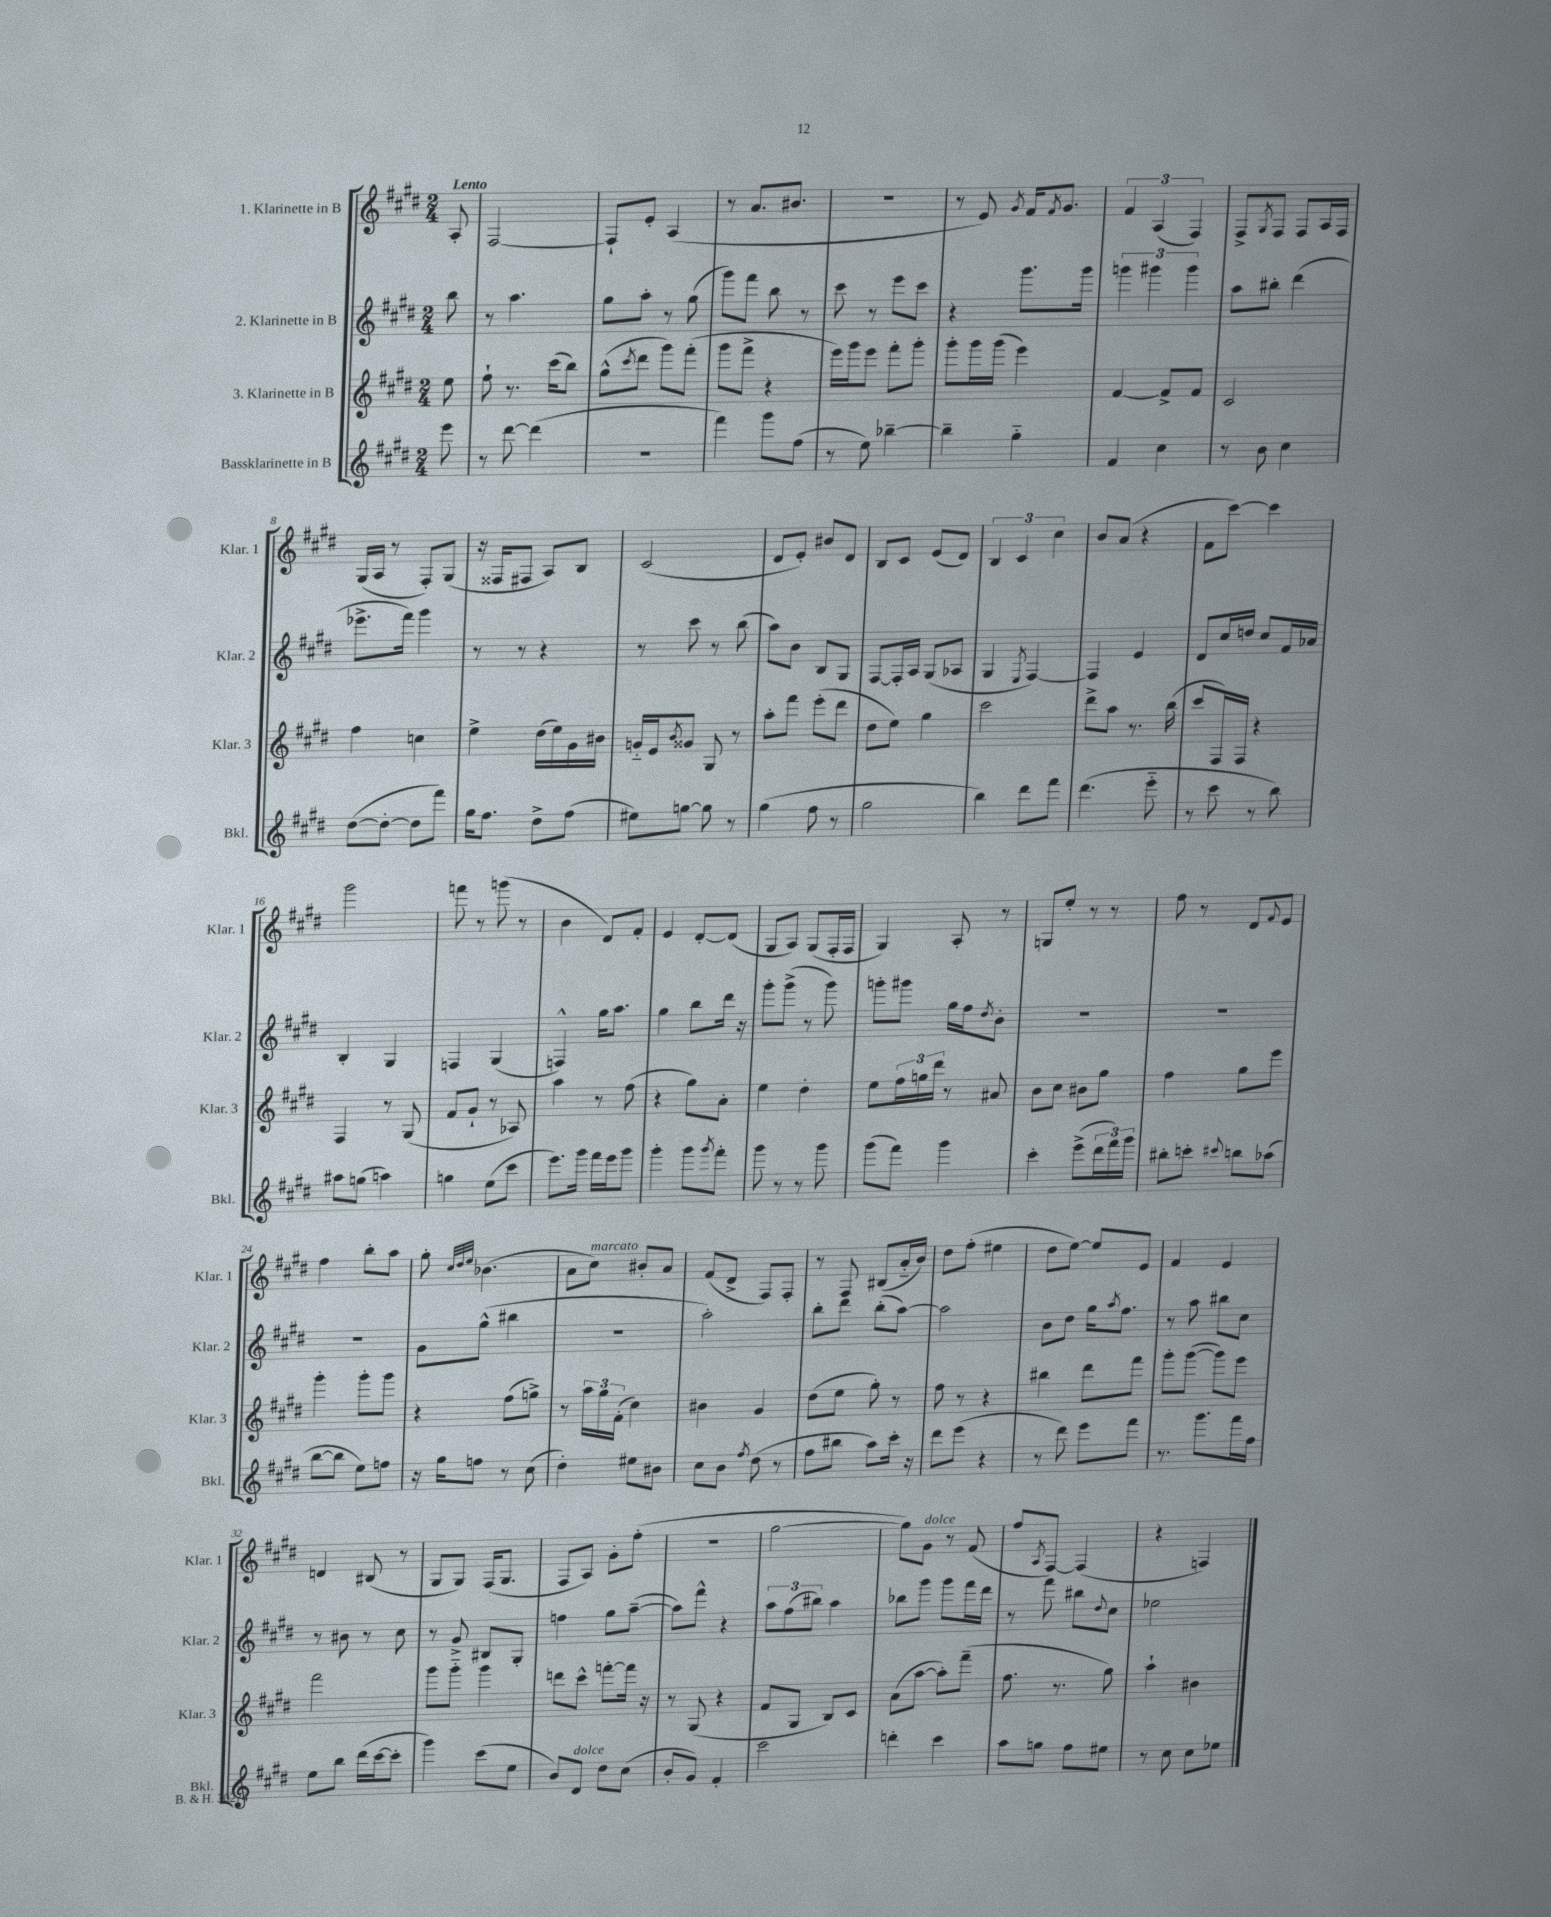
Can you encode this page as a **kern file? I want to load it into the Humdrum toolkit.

**kern	**kern	**kern	**kern
*part4	*part3	*part2	*part1
*staff4	*staff3	*staff2	*staff1
*I"Bassklarinette in B	*I"3. Klarinette in B	*I"2. Klarinette in B	*I"1. Klarinette in B
*I'Bkl.	*I'Klar. 3	*I'Klar. 2	*I'Klar. 1
*clefG2	*clefG2	*clefG2	*clefG2
*k[f#c#g#d#]	*k[f#c#g#d#]	*k[f#c#g#d#]	*k[f#c#g#d#]
*M2/4	*M2/4	*M2/4	*M2/4
=	=	=	=
!	!	!	!LO:TX:a:B:t=Lento
8eee\	8ee\	8bb\	8A'/
=1	=1	=1	=1
8r	8ff#`\	8r	[2F#/
[8ddd#\	8.r	4.aa\	.
(4ddd#\]	.	.	.
.	(16ccc#\KL	.	.
.	8bb\J)	.	.
=2	=2	=2	=2
2r	(8gg#^^\L	8gg#\L	8F#`/L]
.	8qccc#/	.	.
.	8ddd#\J	8aa'\J	8e'/J
.	8ggg#\L)	8r	(4A/
.	(8fff#'\J	(8gg#\	.
=3	=3	=3	=3
4fff#\)	8ggg#\L	8ggg#\L)	8r
.	8fff#^\J	8fff#\J	8.a/L
8ggg#\L	4r	8bb\	.
.	.	.	8.b#X/J
(8ff#\J	.	8r	.
=4	=4	=4	=4
8r	16eee\LL)	8ccc#\	2r
.	16ggg#\J	.	.
8ee\)	8eee\J	8r	.
[4bb-X~\	8fff#'\L	8eee\L	.
.	8ggg#'\J	8ccc#\J	.
=5	=5	=5	=5
4bb-~\]	8ggg#'\L	4r	8r
.	16ggg#\L	.	8e/)
.	(16ggg#\JJ	.	.
.	.	.	8qg#/
4gg#\	4eee\)	8.ggg#\L	16f#/KL
.	.	.	8qf#/
.	.	.	8.g#/J
.	.	16ggg#\Jk	.
=6	=6	=6	=6
4f#/	[4f#/	6gggn\	6f#/
.	.	6ggg#X\	(6A/
4cc#\	8f#^/L]	.	.
.	.	6ggg#\	6F#/)
.	8f#/J	.	.
=7	=7	=7	=7
8r	2c#/	8aa\L	8F#^/L
.	.	.	8qG#/
8b\	.	8bb#X'\J	8F#/J
4cc#\	.	(4ddd#\	8F#/L
.	.	.	16A/L
.	.	.	16F#/JJ
!!LO:LB:g=z
=8	=8	=8	=8
([8dd#\L	4ff#\	8.eee-X^\L	(16G#/LL
.	.	.	16A/JJ
8dd#'\J_	.	.	8r
.	.	16fff#\Jk)	.
8dd#\L]	4ccn\	4ggg#\	8F#'/L)
8fff#\J)	.	.	(8G#/J
=9	=9	=9	=9
16gg#\KL	4ee^\	8r	16r
8.ff#\J	.	.	16F##X/KL
.	.	8r	8F#X/J
8dd#^\L	(16dd#\LL	4r	8A/L)
.	16ee\)	.	.
(8ff#\J	16g#\	.	8B/J
.	16b#X\JJ	.	.
=10	=10	=10	=10
8ee#X\L)	16gn/LL	8r	(2c#/
.	16e/J	.	.
.	8qb/	.	.
[8ggn\J	8g##X/J	8ccc#\	.
8gg\]	8G#/	8r	.
8r	8r	(8bb\	.
=11	=11	=11	=11
(4gg#\	8aa'\L	8aa\L)	8d#/L
.	8fff#\J	8b\J	8e'/J)
8ff#\	(8eee'\L	8B/L	8b#X/L
8r	8ddd#\J	8G#/J	8d#/J
=12	=12	=12	=12
2gg#\	8dd#\L	[8F#/L	8B/L
.	8ee\J)	16F#'/L]	8c#/J
.	.	16A/JJ	.
.	4gg#\	(8G#/L	(8e/L
.	.	8A-X/J	8d#/J)
=13	=13	=13	=13
4bb\)	2ccc#\	4G#/	6B/
.	.	.	6c#/
.	.	8qE/	.
8ddd#\L	.	[4F#/)	.
.	.	.	6cc#\
8fff#\J	.	.	.
=14	=14	=14	=14
(4.ddd#\	8ddd#^\L	4F#/]	8b/L
.	8aa\J	.	(8a/J
.	8.r	4e/	4r
8eee\	.	.	.
.	(16bb\	.	.
=15	=15	=15	=15
8r	8ccc#/L	8d#/L	8f#\L
8ccc#\	16F#/L)	16cc#/L	[8ccc#\J)
.	16F#/JJ	16ddn/JJ	.
8r	4r	8cc#/L	4ccc#\]
8bb\)	.	16f#/L	.
.	.	16a-X/JJ	.
!!LO:LB:g=z
=16	=16	=16	=16
8aa#X\L	4F#/	4B'/	2ggg#\
(8ggn\J	.	.	.
4aan\)	8r	4G#/	.
.	(8G#/	.	.
=17	=17	=17	=17
4ggn\	8f#/L	4Fn/	8fffn\
.	8g#`/J	.	8r
(8ee\L	8r	(4G#/	(8gggn\
8ccc#\J	8A-X/)	.	8r
=18	=18	=18	=18
8.eee\L)	4aa\	4Fn^^/)	4b\
16ggg#\Jk	.	.	.
16fff#\LL	8r	16gg#\KL	8d#/L)
16eee\J	.	8.aa\J	.
8ggg#\J	(8ff#\	.	8f#'/J
=19	=19	=19	=19
4ggg#'\	4r	4gg#\	4e/
8ggg#\L	8gg#\L)	8bb\L	[8d#'/L
8qggg#/	.	.	.
8fff#'\J	8a'\J	16ddd#\Jk	(8d#/J]
.	.	16r	.
=20	=20	=20	=20
8ggg#\	4ee\	8ggg#'\L	8G#/L
8r	.	(8ggg#^\J	8A/J)
8r	4dd#'\	8r	(8G#/L
8ggg#\	.	8ggg#\)	16F#'/L
.	.	.	16F#/JJ
=21	=21	=21	=21
(8ggg#\L	8ee\L	8gggn'\L	4G#/)
8fff#\J)	24ff#\L	8ggg#X\J	.
.	24ggn\	.	.
.	24ddd#\JJ	.	.
4ggg#\	8r	16gg#\LL	8A'/
.	.	16ff#\J	.
.	.	8qdd#/	.
.	8a#X/	8b'\J	8r
=22	=22	=22	=22
4ccc#'\	8b\L	2r	8Gn/L
.	8cc#\J	.	8ee'/J
(8eee^\L	8b#X\L	.	8r
24ddd#\L	8gg#\J	.	8r
24fff#\)	.	.	.
24ggg#\JJ	.	.	.
=23	=23	=23	=23
8bb#X'\L	4ff#\	2r	8ff#\
8cccn'\J	.	.	8r
8qqccc#X/	.	.	.
8bbn\L	8gg#\L	.	8d#/L
.	.	.	8qqf#/
(8aa-X\J	8eee\J	.	8e/J
!!LO:LB:g=z
=24	=24	=24	=24
[8bb\L	4ggg#'\	2r	4ff#\
8bb\J]	.	.	.
8ee\L)	8ggg#'\L	.	8bb'\L
8ffn\J	8ggg#\J	.	8aa\J
=25	=25	=25	=25
16r	4r	8g#\L	8gg#'\
16gg#\KL	.	.	.
.	.	.	32qqcc#/LLL
.	.	.	32qqdd#/
.	.	.	32qqee/JJJ
8ffn\J	.	(8gg#^^\J	(4.b-X\
8r	(8ff#\L	4bb#X\	.
(8cc#\	8ggn^\J)	.	.
=26	=26	=26	=26
4dd#'\)	8r	2r	8a\L
!	!	!	!LO:TX:a:i:t=marcato
.	24aa\LL	.	8cc#\J)
.	24gg#\	.	.
.	(24f#'\JJ	.	.
8ee#X\L	4cc#\)	.	8b#X'/L
8b#X\J	.	.	8a/J
=27	=27	=27	=27
8cc#\L	4b#X\	2aa'\)	(8f#/L
8b\J	.	.	8d#^/J
8qff#/	.	.	.
(8dd#\	4g#/	.	8F#/L)
8r	.	.	8F#'/J
=28	=28	=28	=28
8ff#\L	(8dd#\L	8bb'\L	8r
8bb#X\J	8ee\J	8ddd#\J	8F#/
8aa\L)	8gg#'\)	(8bb'\L	(8B#X/L
16ccc#'\Jk	8r	[8aa\J)	16a/L
16r	.	.	16b/JJ)
=29	=29	=29	=29
8ddd#\L	8ff#\	2aa\]	8dd#\L
(8eee\J	8r	.	(8ff#'\J
4r	4r	.	4ee#X\
=30	=30	=30	=30
8r	4bb#X\	8b\L	8dd#\L
8ddd#\)	.	8dd#\J	[8ee\J)
8eee\L	8ddd#\L	16gg#\KL	8ee/L]
.	.	8qaa/	.
.	.	8.ff#\J	.
8fff#\J	8fff#\J	.	8e/J
=31	=31	=31	=31
8.r	8ggg#'\L	8r	4f#/
.	([8ggg#\J	8aa\	.
8.ggg#\L	.	.	.
.	8ggg#\L])	8bb#X\L	4e/
16fff#\L	8eee\J	8cc#\J	.
16ff#\JJ	.	.	.
!!LO:LB:g=z
=32	=32	=32	=32
8ee\L	2fff#\	8r	4dn/
8bb\J	.	8b#X\	.
(16ddd#\LL	.	8r	(8B#X/
[16ccc#\J	.	.	.
8ccc#'\J]	.	8cc#\	8r
=33	=33	=33	=33
4ggg#\)	8ggg#\L	8r	8G#/L
.	8ggg#\J	8g#^/	8G#/J)
(8ccc#\L	4ggg#\	8B#X/L	(16F#/KL
.	.	.	8.G#/J
8ee\J	.	8G#'/J	.
=34	=34	=34	=34
8b/L)	8dddn\L	4ffn\	8F#/L
!LO:TX:a:i:t=dolce	!	!	!
8d#/J	8ccc#^^\J	.	8A/J)
8dd#\L	[8fffn'\L	8gg#\L	8g#'\L
(8cc#\J	16fff\Jk]	([8aa~\J	(8ff#'\J
.	16r	.	.
=35	=35	=35	=35
8b'/L	8r	8aa\L])	2r
8g#/J)	(8G#/	8fff#^^\J	.
4f#'/	4r	4r	.
=36	=36	=36	=36
2ccc#\	8f#/L	12aa\L	[2gg#\
.	.	(12ff#\	.
.	8G#/J	.	.
.	.	12bb#X\J)	.
.	8B/L)	4aa\	.
.	8c#/J	.	.
=37	=37	=37	=37
4dddn'\	(8a\L	8bb-X\L	8gg#\L])
!	!	!	!LO:TX:a:i:t=dolce
.	[8aa\J	8ggg#\J	8g#\J
4ccc#\	8aa'\L])	8ggg#\L	8r
.	(8fff#~\J	16fff#\L	(8f#/
.	.	16ddd#\JJ	.
=38	=38	=38	=38
8aa\L	8.ff#\	8r	8ff#/L
.	.	.	8qA/
8ggn\J	.	8fff#\	[8F#/J)
.	8.r	.	.
8ff#\L	.	8bb#X\L	(4F#/]
.	.	8qqdd#/	.
8ee#X\J	8gg#\)	8cc#\J	.
=39	=39	=39	=39
8r	4aa`\	2ee-X\	4r
8cc#\	.	.	.
8cc#\L	4b#X\	.	4Fn/)
8ee-X\J	.	.	.
==	==	==	==
*-	*-	*-	*-
